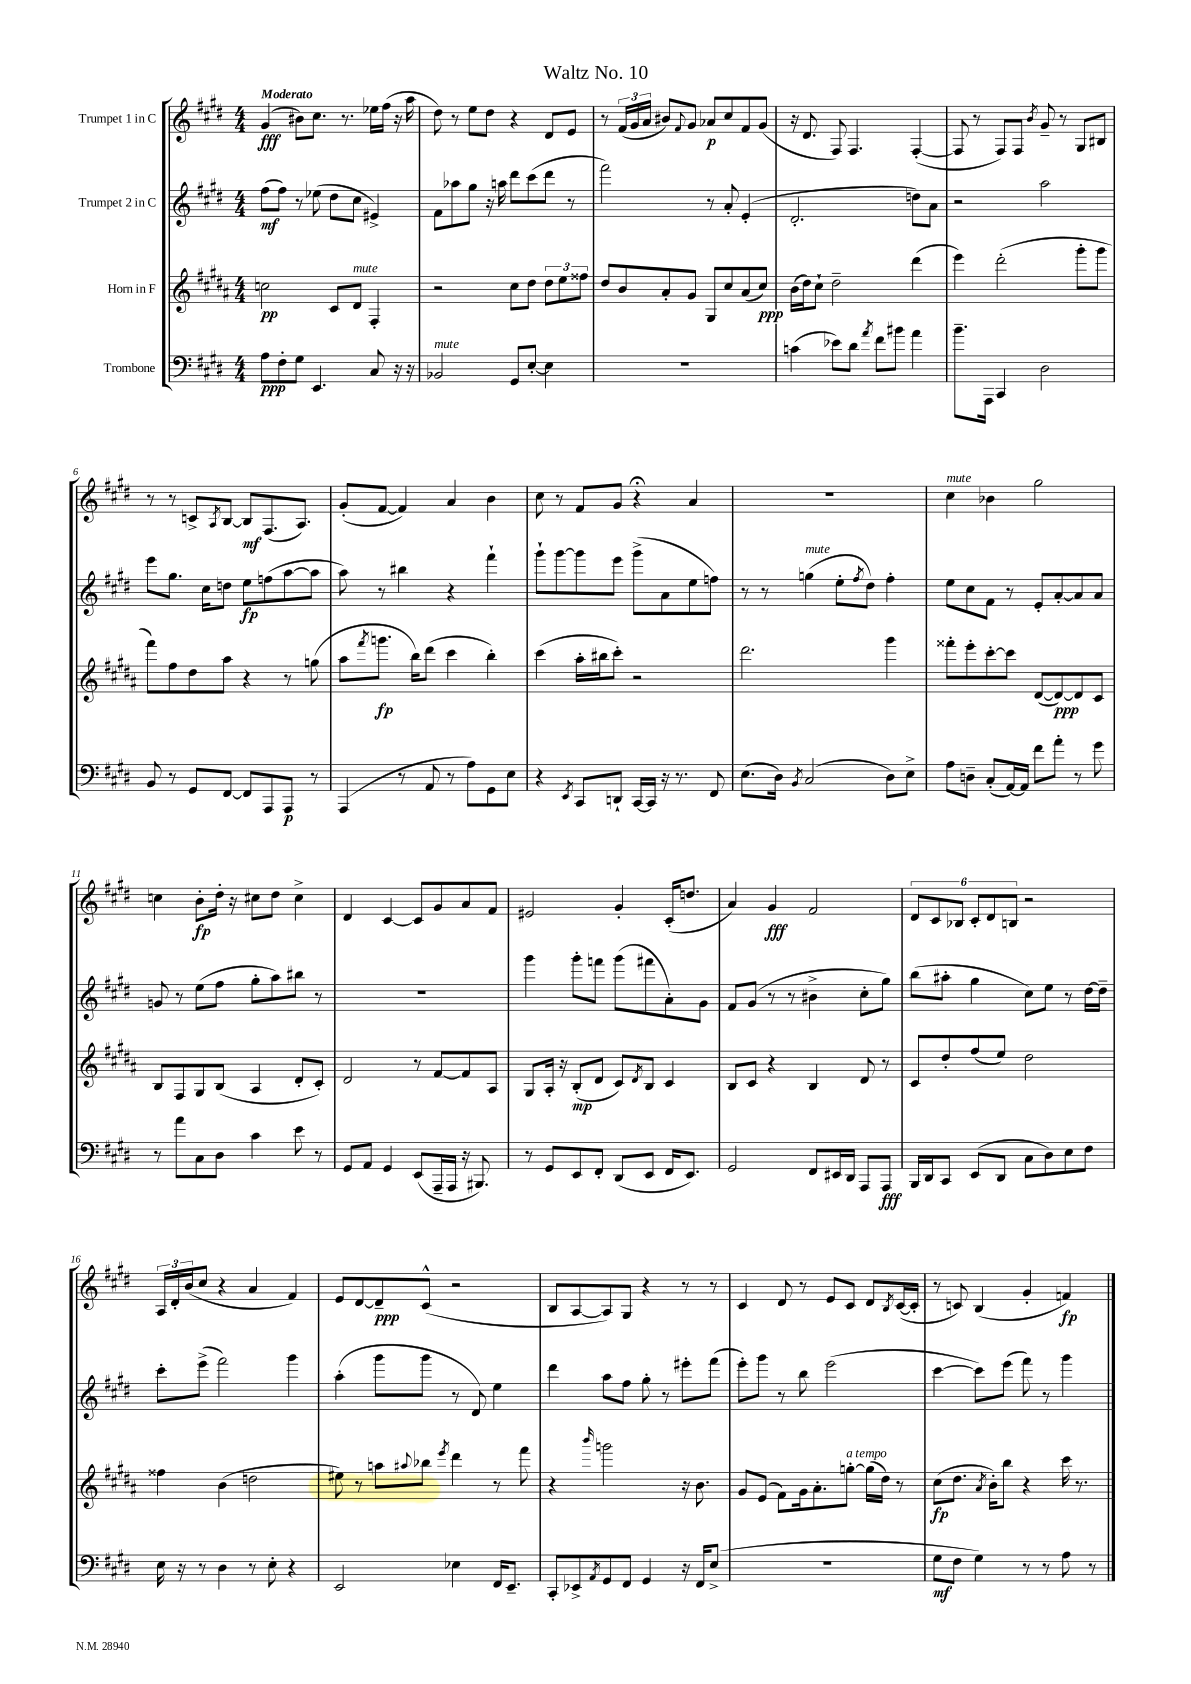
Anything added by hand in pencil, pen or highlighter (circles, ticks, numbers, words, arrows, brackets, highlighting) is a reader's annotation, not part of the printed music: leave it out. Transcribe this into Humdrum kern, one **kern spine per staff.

**kern	**kern	**kern	**kern
*staff4	*staff3	*staff2	*staff1
*clefF4	*clefG2	*clefG2	*clefG2
*k[f#c#g#d#]	*k[f#c#g#d#a#]	*k[f#c#g#d#]	*k[f#c#g#d#]
*M4/4	*M4/4	*M4/4	*M4/4
8A	2cc	(8ff#	(4g#
8F#'	.	8ff#)	.
8G#	.	8r	8b#)
4.EE	.	(8ee-	8.cc#
.	8c#	8dd#	.
.	.	.	8.r
.	8d#	8cc#	.
8C#	4F#'	4e#^)	16ee-
.	.	.	(16ff#
16r	.	.	16r
16r	.	.	16aa
=	=	=	=
2BB-	2r	8f#	8dd#)
.	.	8aa-	8r
.	.	8gg#	8ee
.	.	16r	8dd#
.	.	16aa	.
8GG#	8cc#	8ddd#	4r
[8E'	8dd#	(8ccc#	.
4E]	12dd#	8ddd#	8d#
.	12ee	.	.
.	.	8r	8e
.	12ff##	.	.
=	=	=	=
1r	8dd#	2fff#)	8r
.	8b	.	(24f#
.	.	.	24g#
.	.	.	24a
.	8a#'	.	8b#)
.	.	.	8qqf#
.	8g#	.	8g#
.	8G#	8r	8a-
.	8cc#	8a'	8cc#
.	(8a#	(4e'	8f#
.	8cc#)	.	(8g#
=	=	=	=
(4c	(16b	2.d#'	16r
.	16dd#)	.	8.d#
.	8cc#`	.	.
8e-)	2dd#~	.	8F#)
8d#	.	.	4.F#
8qa	.	.	.
8f#	.	.	.
8b#	.	.	.
4a	(4ddd#	8dd)	([4F#'
.	.	8a	.
=	=	=	=
8.b~	4eee)	2r	8F#]
.	.	.	8r
16AAA	.	.	.
4CC#	(2ddd#'	.	8F#)
.	.	.	8F#
.	.	.	8qb
2D#	.	2aa	8g#~
.	.	.	8r
.	8ggg#'	.	8G#
.	8ggg#	.	8B#
=	=	=	=
8BB	8fff#)	8eee	8r
8r	8ff#	8.gg#	8r
8GG#	8dd#	.	8c^
.	.	16cc#	.
.	.	.	8qA
[8FF#	8aa#	8dd	[8B
8FF#]	4r	8ee	8B]
8AAA	.	(8ff	(8.F#
8AAA	8r	[8aa	.
.	.	.	8.A)
8r	(8gg	8aa]	.
=	=	=	=
(4AAA	8aa#	8aa)	(8g#'
.	8qfff#	.	.
.	8.ggg	8r	[8f#
8r	.	4bb#	4f#])
.	16bb)	.	.
8AA	(8ddd#	.	.
8r	4ccc#	4r	4a
8A)	.	.	.
8GG#	4bb')	4fff#`	4b
8E	.	.	.
=	=	=	=
4r	(4ccc#	8ggg#`	8cc#
.	.	[8ggg#	8r
8qEE	.	.	.
8CC#	16aa#'	8ggg#]	8f#
.	16bb#	.	.
8DD`	8ccc#')	8eee	8g#
[16CC#	2r	(8ggg#^	4r;
16CC#]	.	.	.
16r	.	8a	.
8.r	.	.	.
.	.	8ee	4a
8FF#	.	8ff)	.
=	=	=	=
(8.E	2.ddd#	8r	1r
.	.	8r	.
16D#)	.	.	.
8qBB	.	.	.
(2C#	.	(4gg	.
.	.	8ee'	.
.	.	8qff#	.
.	.	8dd#)	.
8D#)	4ggg#	4ff#'	.
8E^	.	.	.
=	=	=	=
8A	8fff##'	8ee	4cc#
8D~	8eee'	8cc#	.
(8C#'	[8ccc#'	8f#	4b-
[16AA)	8ccc#]	8r	.
16AA]	.	.	.
8f#	([8d#	8e'	2gg#
8a'	8d#_)	[8a'	.
8r	8d#]	8a]	.
8g#	8c#	8a	.
=	=	=	=
8r	8B	8g	4cc
8a	8F#	8r	.
8C#	8G#	(8ee	8b'
8D#	(8B	8ff#	16dd#'
.	.	.	16r
4c#	4A#	8gg#'	8cc#
.	.	8aa)	8dd#
8e	8d#'	8bb#	4cc#^
8r	8c#')	8r	.
=	=	=	=
8GG#	2d#	1r	4d#
8AA	.	.	.
4GG#	.	.	[4c#
(8EE	8r	.	8c#]
16AAA~	[8f#	.	8g#
16AAA	.	.	.
16r	8f#]	.	8a
8.BBB#)	.	.	.
.	8A#	.	8f#
=	=	=	=
8r	8G#	4ggg#	2e#
8GG#	16A#'	.	.
.	16r	.	.
8EE	(8B'	8ggg#'	.
8FF#'	8d#	8fff	.
(8DD#	8c#)	(8ggg#	4g#'
.	8qd#	.	.
8EE	8B	8fff#	.
16FF#	4c#	8a')	(16c#'
8.EE)	.	.	8.dd
.	.	8g#	.
=	=	=	=
2GG#	8B	8f#	4a)
.	8c#	(8g#	.
.	4r	8r	4g#
.	.	8r	.
8FF#	4B	4b#^	2f#
16EE#	.	.	.
16DD#	.	.	.
8AAA	8d#	8cc#'	.
8AAA	8r	8gg#)	.
=	=	=	=
16BBB	8c#	(8bb	12d#
16DD#	.	.	.
.	.	.	12c#
8CC#	8dd#'	8aa#'	.
.	.	.	12B-
(8EE	(8ff#	4gg#	12c#'
.	.	.	12d#
8DD#	8ee)	.	.
.	.	.	12B
8C#	2dd#	8cc#)	2r
8D#)	.	8ee	.
8E	.	8r	.
8F#	.	[16dd#	.
.	.	16dd#~]	.
=	=	=	=
16E	4ff##	8ccc#'	24A
.	.	.	24d#'
16r	.	.	.
.	.	.	(24b
8r	.	(8eee^	8cc#
4D#	(4b	2fff#)	4r
8r	2dd	.	4a
8E'	.	.	.
4r	.	4ggg#	4f#)
=	=	=	=
2EE	8ee#)	(4aa'	8e
.	8r	.	[8d#
.	8aa	8ggg#	8d#~]
.	8qqaa#	.	.
.	8bb-	8ggg#	(8c#^^
.	8qeee	.	.
4E-	4ddd#	8r	2r
.	.	8d#)	.
16FF#	8r	4ee	.
8.EE~	.	.	.
.	8fff#	.	.
=	=	=	=
8CC#'	4r	4ddd#	8B
8EE-^	.	.	[8A
8qAA	16qqbbb	.	.
8GG#	2ggg	8aa	8A])
8FF#	.	8ff#	8G#
4GG#	.	8gg#'	4r
.	.	8r	.
16r	16r	8eee#'	8r
16FF#	8.b	.	.
(8E^	.	(8fff#	8r
=	=	=	=
1r	8g#	8eee')	4c#
.	(8e	8ggg#	.
.	8f#)	8r	8d#
.	16g#	8bb	8r
.	8.a#'	.	.
.	.	(2eee	8e
.	[8gg'	.	8c#
.	(16gg]	.	8d#
.	16dd#)	.	.
.	.	.	8qB
.	8r	.	([16c#
.	.	.	16c#']
=	=	=	=
8G#	(8cc#	[4ccc#	8r
8F#	8.dd#	.	8c)
4G#)	.	8ccc#])	(4B
.	8qa#	.	.
.	16b')	.	.
.	8bb	(8eee	.
8r	4r	8fff#)	4g#'
8r	.	8r	.
8A	16ccc#	4ggg#	4f)
.	8.r	.	.
8r	.	.	.
==	==	==	==
*-	*-	*-	*-
